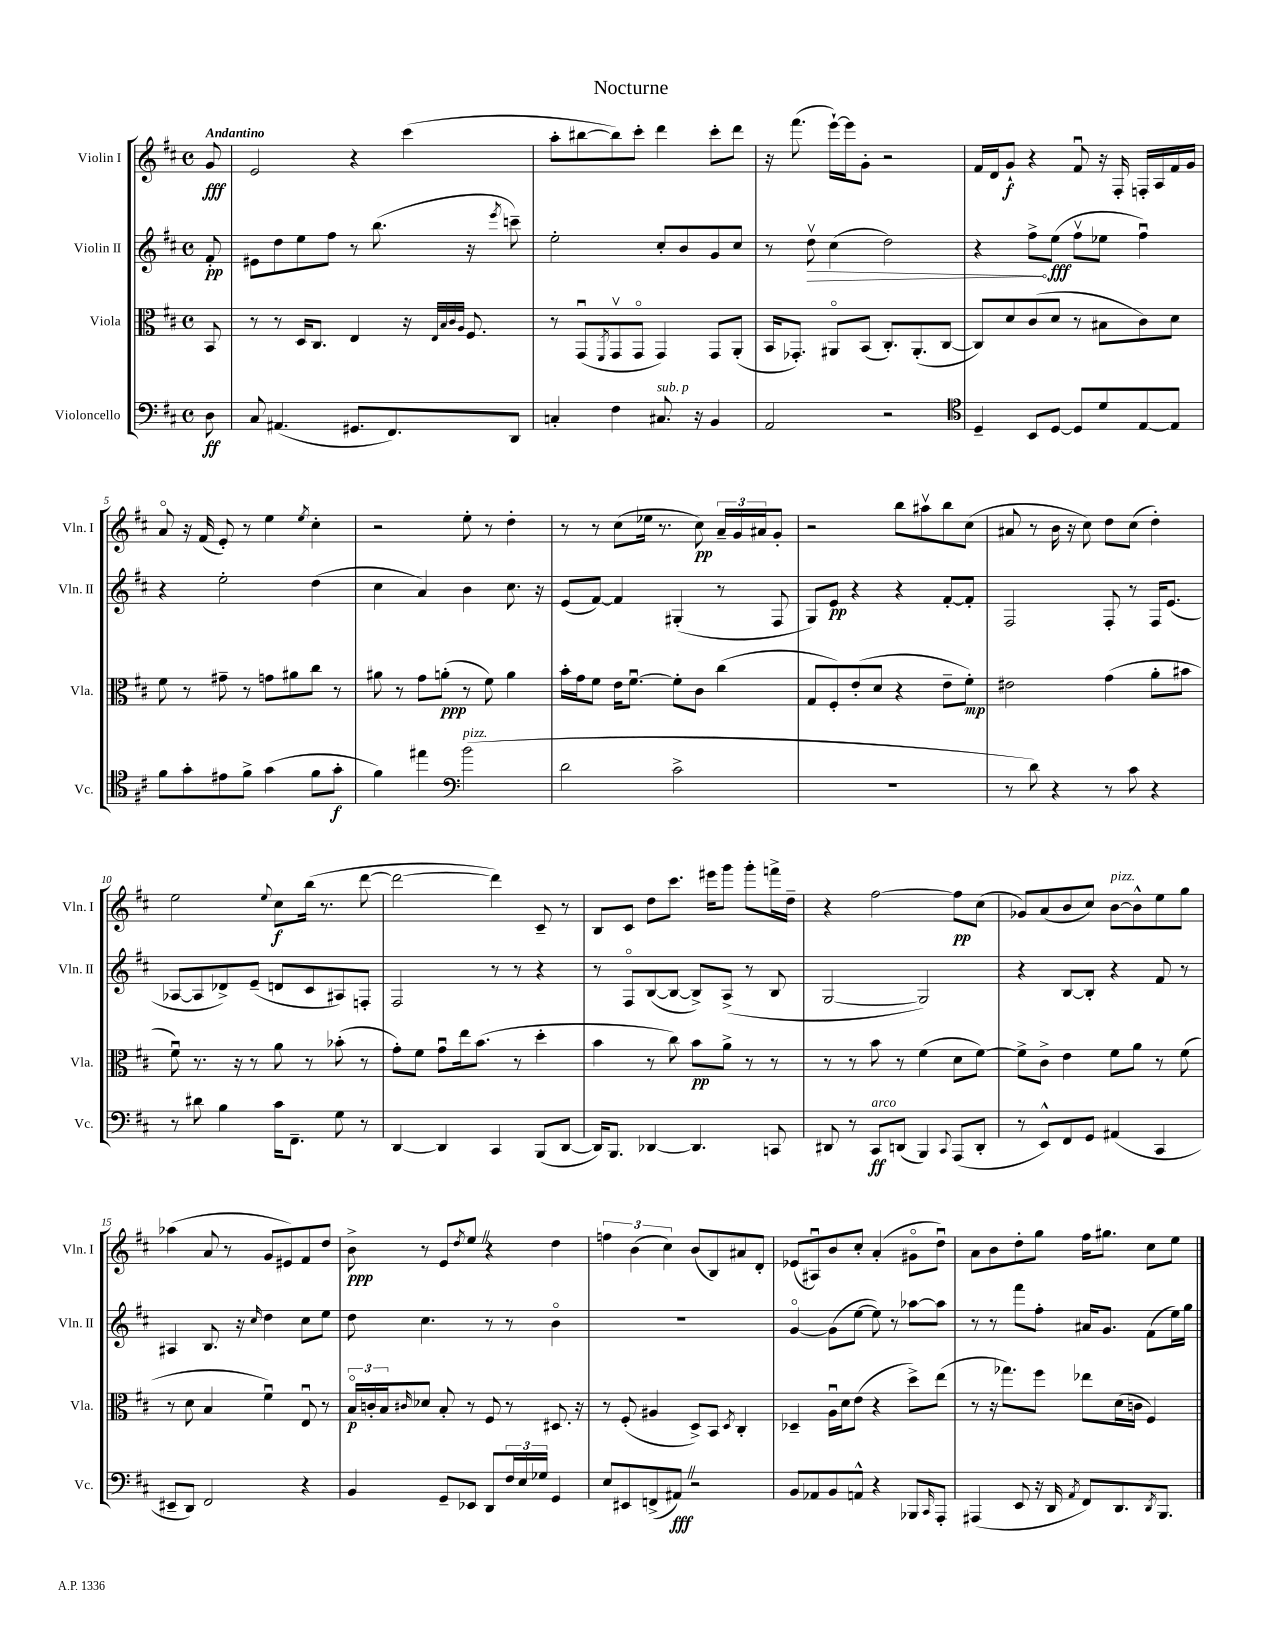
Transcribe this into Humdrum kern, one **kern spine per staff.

**kern	**kern	**kern	**kern
*staff4	*staff3	*staff2	*staff1
*clefF4	*clefC3	*clefG2	*clefG2
*k[f#c#]	*k[f#c#]	*k[f#c#]	*k[f#c#]
*M4/4	*M4/4	*M4/4	*M4/4
*met(c)	*met(c)	*met(c)	*met(c)
8D	8BB	8f#'	8g
=	=	=	=
8C#	8r	8e#	2e
(4.AA#	8r	8dd	.
.	16D	8ee	.
.	8.C#	.	.
.	.	8ff#	.
8.GG#	4E	8r	4r
.	.	(8.bb	.
8.FF#)	.	.	.
.	16r	.	(4ccc#
.	32qqE	.	.
.	32qqB	.	.
.	32qqc#	.	.
.	32qqA	.	.
.	8.F#	16r	.
.	.	8qeee	.
8DD	.	8ccc~)	.
=	=	=	=
4C'	8r	2ee'	8aa'
.	(8GGu	.	[8bb#
.	8qFF#	.	.
4F#	8GGv	.	8bb#])
.	8GGo	.	8ccc#'
8.C#	4GG)	8cc#'	4ddd
.	.	8b	.
16r	.	.	.
4BB	8GG	8g	8ccc#'
.	(8AA'	8cc#	8ddd
=	=	=	=
2AA	16BB	8r	16r
.	8.GG-')	.	(8.fff#
.	.	8ddv	.
.	8AA#o	(4cc#	[16eee`)
.	.	.	16eee]
.	(8BB	.	8g'
2r	8.C#')	2dd)	2r
.	(8.AA#'	.	.
.	[8C#	.	.
=	=	=	=
*clefC4	*	*	*
4D~	8C#])	4r	16f#
.	.	.	16d
.	8d	.	8g`
8BB	(8c#	8ff#^	4r
[8D	8d	(8ee	.
8D]	8r	8ff#v	8f#u
8d	8B#	8ee-	16r
.	.	.	16F#'
[8E	8c#)	4ff#u)	16F'
.	.	.	16A
8E]	8d	.	16f#
.	.	.	16g
=	=	=	=
8f#	8f#	4r	8ao
8g'	8r	.	16r
.	.	.	(16f#
8e#	8g#~	2ee'	8e')
8f#^	8r	.	8r
(4g	8g	.	4ee
.	8a#	.	.
.	.	.	8qee
8f#	8cc#	(4dd	4cc#'
8g'	8r	.	.
=	=	=	=
4f#)	8a#	4cc#	2r
.	8r	.	.
4ee#	8g	4a)	.
.	(8a'	.	.
*clefF4	*	*	*
(2b	8r	4b	8ee'
.	8f#)	.	8r
.	4a	8.cc#	4dd'
.	.	16r	.
=	=	=	=
2d	16b'	(8e	8r
.	16g	.	.
.	8f#	[8f#)	8r
.	16e	4f#]	(8cc#
.	[8.f#u	.	.
.	.	.	16ee-
.	.	.	8.r
2c#^	8f#']	(4G#'	.
.	8c#	.	8cc#)
.	(4cc#	8r	24a~
.	.	.	24g
.	.	.	24a#
.	.	8F#	8g'
=	=	=	=
1r	8G	8G)	2r
.	8F#')	8e	.
.	(8e'	4r	.
.	8d	.	.
.	4r	4r	8bb
.	.	.	8aa#v
.	8e~	[8f#'	8bb
.	8f#')	8f#']	(8cc#
=	=	=	=
8r	2e#	2F#	8a#
8d)	.	.	8r
4r	.	.	16b
.	.	.	16r
.	.	.	8cc#)
8r	(4g	8F#'	8dd
8c#	.	8r	(8cc#
4r	8a'	16F#	4dd')
.	.	(8.e	.
.	8b#	.	.
=	=	=	=
8r	8f#u)	[8A-	2ee
8d#	8.r	8A-]	.
4B	.	8d-^)	.
.	16r	.	.
.	8r	(8e~	.
.	.	.	8qqee
16c#	8a	8d	8cc#
8.FF#~	.	.	.
.	8r	8c#	(16bb
.	.	.	8.r
8G	(8b-'	8A#)	.
8r	8r	8F'	[8ddd
=	=	=	=
[4DD	8g')	2F#	2ddd_
.	8f#	.	.
4DD]	8gu	.	.
.	16ee	.	.
.	(8.b	.	.
4CC#	.	8r	4ddd])
.	8r	8r	.
(8BBB	4dd'	4r	8c#~
[8DD	.	.	8r
=	=	=	=
16DD])	4b	8r	8B
8.BBB	.	.	.
.	.	8F#o	8c#
[4DD-	8r	([8B	8dd
.	8cc#)	8B_	8.ccc#
4.DD-]	8b	8B^])	.
.	.	.	16eee#
.	8a^	(8A^	8ggg
.	8r	8r	8ggg'
8CC	8r	8B	16fff^
.	.	.	16dd~
=	=	=	=
8DD#	8r	[2G	4r
8r	8r	.	.
8CC#	8b	.	[2ff#
(8DD	8r	.	.
4BBB)	(4f#	2G])	.
8qqCC#	.	.	.
(8AAA	8d	.	8ff#]
8DD'	[8f#)	.	(8cc#
=	=	=	=
8r	8f#^]	4r	8g-)
8EE^^)	8c#^	.	(8a
8FF#	4e	[8B	8b
8GG	.	8B']	8cc#)
(4AA#	8f#	4r	[8b
.	8a	.	8b^^]
4CC#	8r	8f#	8ee
.	(8f#	8r	8gg
=	=	=	=
8EE#~	8r	4A#	(4aa-
8DD)	8d	.	.
2FF#	4B	8.B	8a
.	.	.	8r
.	.	16r	.
.	.	16qqcc#	.
.	4f#u)	4dd	8g
.	.	.	8e#)
4r	8Eu	8cc#	8f#
.	8r	8ee	8dd
=	=	=	=
4BB	24Bo	8dd	8b^
.	24c'	.	.
.	24B	.	.
.	16qqc#	.	.
.	8d-	4.cc#	8r
8GG~	8B'	.	8e
.	.	.	8qdd
8EE-	8r	.	8ee
8DD	8F#	8r	4r
24F#	8r	8r	.
24E	.	.	.
24G-	.	.	.
4GG	8.D#	4bo	4dd
.	16r	.	.
=	=	=	=
8E	8r	1r	6ff
8EE#	(8F#'	.	.
.	.	.	(6b
(8FF^	4A#	.	.
.	.	.	6cc#)
8AA#)	.	.	.
2r	8D^)	.	(8b
.	8BB	.	8B)
.	8qD	.	.
.	4C#'	.	8a#
.	.	.	8d'
=	=	=	=
8BB	4D-~	[4go	(8e-
8AA-	.	.	8A#u)
8BB	16Au	(8g]	8b
.	16d	.	.
8AA^^	(8e	[8ee	8cc#'
4r	4r	8ee])	(4a'
.	.	8r	.
8BBB-	8dd^)	[8aa-	8g#o
16qqCC#	.	.	.
8AAA'	(8ee	8aa-]	8ddu)
=	=	=	=
(4AAA#	8r	8r	8a
.	16r	8r	8b
.	8.gg-)	.	.
8EE	.	8fff#	8dd'
16r	8ff#	8ff#'	8gg
16DD	.	.	.
8qAA	.	.	.
8FF#)	8ee-	16a#	16ff#
.	.	8.g	8.gg#
8.DD	(16d	.	.
.	16c	.	.
.	4F#)	(8f#	8cc#
8qDD	.	.	.
8.BBB	.	.	.
.	.	16ee)	8ee
.	.	16gg	.
==	==	==	==
*-	*-	*-	*-
